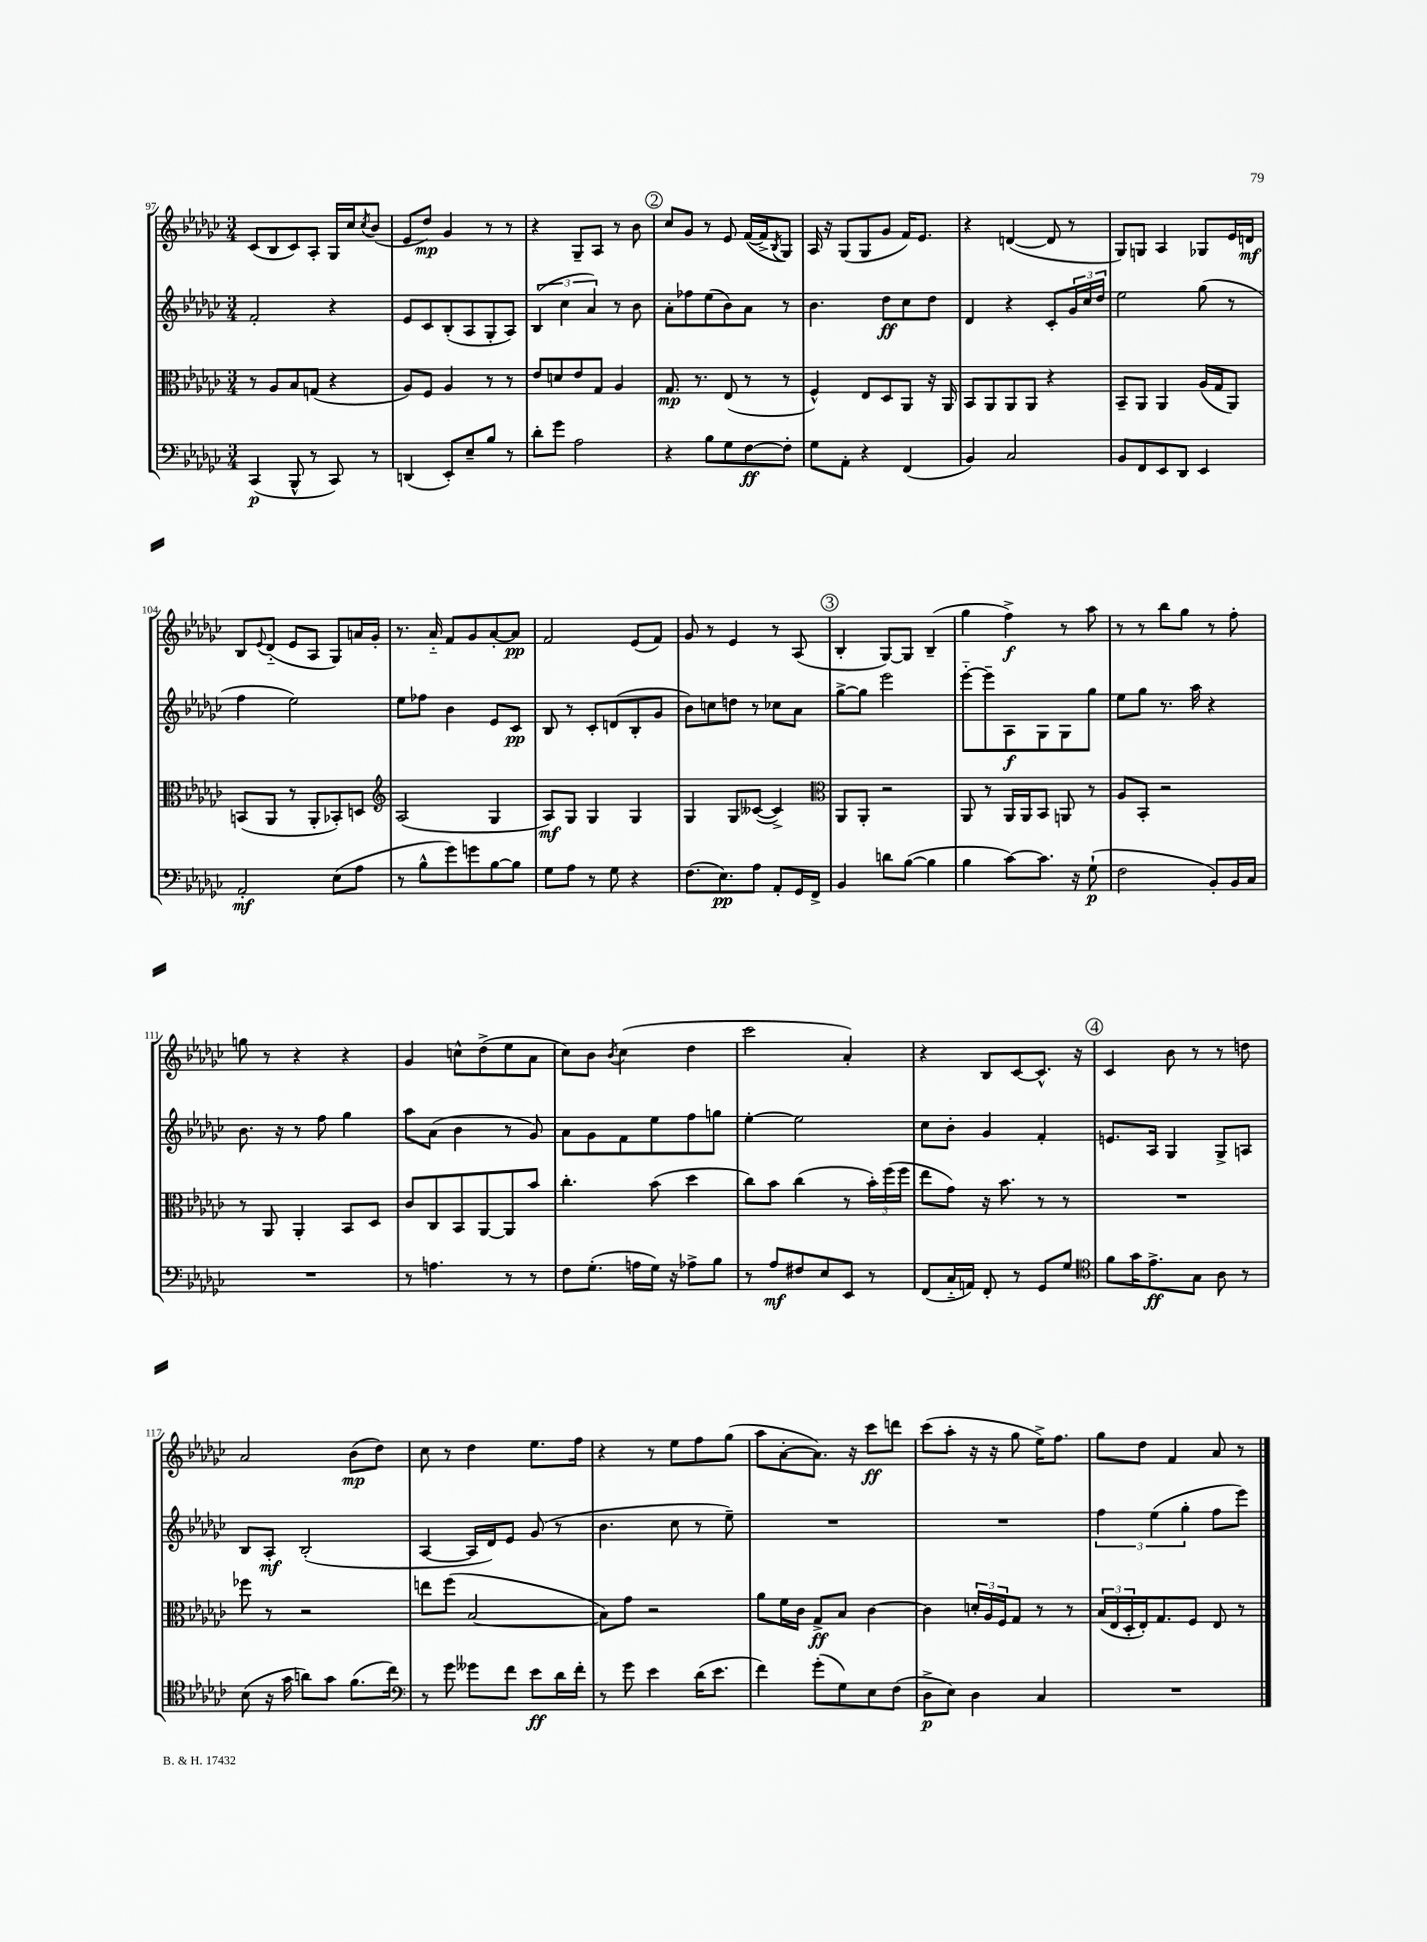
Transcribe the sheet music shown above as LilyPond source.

<<
\new StaffGroup <<
\new Staff = "s0" {
    \clef treble \key ges \major \numericTimeSignature \time 3/4
    ces'8( bes8 ces'8) aes8-. ges16 ces''16 \acciaccatura { ces''8 } bes'8( |
    ees'8 des''8\mp) ges'4 r8 r8 |
    r4 ges8-- aes8 r8 bes'8 |
    \mark \markup { \circle "2" } ces''8 ges'8 r8 ees'8 f'16~( f'16-> \acciaccatura { bes8 } ges8) |
    aes16 r16 ges8( ges8 ges'8 f'16) ees'8. |
    r4 d'4~( d'8 r8 |
    ges8) g8 aes4 ges8 ees'16 d'16\mf |
    bes8 \appoggiatura { ees'8 } des'8-_( ees'8 aes8 ges8) a'16 ges'16-. |
    r8. aes'16-_ f'8 ges'8 aes'8~-. aes'8\pp |
    f'2 ees'8( f'8) |
    ges'8 r8 ees'4 r8 aes8( |
    \mark \markup { \circle "3" } bes4-. ges8~) ges8 bes4--( |
    ges''4 f''4->\f) r8 aes''8 |
    r8 r8 bes''8 ges''8 r8 f''8-. |
    g''8 r8 r4 r4 |
    ges'4 c''8-^ des''8->( ees''8 aes'8 |
    ces''8) bes'8 \acciaccatura { bes'8 } ces''4( des''4 |
    ces'''2 aes'4-.) |
    r4 bes8 ces'8~ ces'8.-^ r16 |
    \mark \markup { \circle "4" } ces'4 bes'8 r8 r8 d''8 |
    aes'2 bes'8\mp( des''8) |
    ces''8 r8 des''4 ees''8. f''16 |
    r4 r8 ees''8 f''8 ges''8( |
    aes''8 aes'8~-. aes'8.) r16 ces'''8\ff d'''8 |
    ces'''8( aes''8-. r16 r16 ges''8 ees''16->) f''8. |
    ges''8 des''8 f'4 aes'8 r8 \bar "|." |
}
\new Staff = "s1" {
    \clef treble \key ges \major \numericTimeSignature \time 3/4
    f'2-. r4 |
    ees'8 ces'8 bes8-.( aes8 ges8-. aes8) |
    \tuplet 3/2 { bes4( ces''4 aes'4) } r8 bes'8 |
    \mark \markup { \circle "2" } aes'8-. fes''8 ees''8( bes'8) aes'8 r8 |
    bes'4. des''8\ff ces''8 des''8 |
    des'4 r4 ces'8-. \tuplet 3/2 { ges'16 ces''16 des''16 } |
    ees''2 ges''8( r8 |
    f''4 ees''2) |
    ees''8 fes''8 bes'4 ees'8 ces'8\pp |
    bes8 r8 ces'8-. d'8( bes8-. ges'8 |
    bes'8) c''8 d''8 r8 ces''8 aes'8 |
    \mark \markup { \circle "3" } ges''8~-> ges''8 ees'''2 |
    ees'''8~-_ ees'''8-- aes8\f ges8 ges8 ges''8 |
    ees''8 ges''8 r8. aes''16 r4 |
    bes'8. r16 r8 f''8 ges''4 |
    aes''8 aes'8( bes'4 r8 ges'8) |
    aes'8 ges'8 f'8 ees''8 f''8 g''8 |
    ees''4~-. ees''2 |
    ces''8 bes'8-. ges'4 f'4-. |
    \mark \markup { \circle "4" } e'8. aes16 ges4 ges8-> a8 |
    bes8 aes8-.\mf bes2-.( |
    aes4~ aes16 des'16) ees'8 ges'8( r8 |
    bes'4. ces''8 r8 ees''8--) |
    R2. |
    R2. |
    \tuplet 3/2 { f''4 ees''4( ges''4-. } f''8 ees'''8) \bar "|." |
}
\new Staff = "s2" {
    \clef alto \key ges \major \numericTimeSignature \time 3/4
    r8 aes8 bes8 g8( r4 |
    aes8) f8 aes4 r8 r8 |
    ees'8 d'8 ees'8 ges8 aes4 |
    \mark \markup { \circle "2" } ges8.\mp r8. ees8( r8 r8 |
    f4-^) ees8 des8 aes,8 r16 aes,16 |
    bes,8 aes,8 aes,8 aes,8 r4 |
    bes,8-- aes,8 aes,4 aes16( ges16 aes,8) |
    b,8( aes,8 r8 aes,8-. bes,8-.) d8 |
    \clef treble aes2( ges4 |
    aes8\mf) ges8 ges4 ges4 |
    ges4 ges8 ceses'8~( ceses'4->) |
    \mark \markup { \circle "3" } \clef alto aes,8 aes,8-. r2 |
    aes,8 r8 aes,16 aes,16 bes,8 a,8 r8 |
    aes8 bes,8-. r2 |
    r8 aes,8 aes,4-. bes,8 des8 |
    ces'8 ces8 bes,8 aes,8~ aes,8 bes'8 |
    ces''4.-. bes'8( des''4 |
    ces''8) bes'8 ces''4( r8 \tuplet 3/2 { bes'16-.) f''16( f''16 } |
    ees''8 ges'8) r16 bes'8. r8 r8 |
    \mark \markup { \circle "4" } R2. |
    fes''8 r8 r2 |
    e''8 f''8( bes2~ |
    bes8) ges'8 r2 |
    aes'8 f'16 ces'16 ges8->\ff bes8 ces'4~ |
    ces'4 \tuplet 3/2 { d'16-. aes16 f16 } ges8 r8 r8 |
    \tuplet 3/2 { bes16( ees16 des16-. } ees16-.) ges8. f8 ees8 r8 \bar "|." |
}
\new Staff = "s3" {
    \clef bass \key ges \major \numericTimeSignature \time 3/4
    ces,4\p( bes,,8-^ r8 ces,8) r8 |
    d,4( ees,8-.) ees8-- bes8 r8 |
    des'8-. ges'8 aes2 |
    \mark \markup { \circle "2" } r4 bes8 ges8 f8~\ff f8-. |
    ges8 aes,8-. r4 f,4( |
    bes,4) ces2 |
    bes,8 f,8 ees,8 des,8 ees,4 |
    aes,2-.\mf ees8( aes8 |
    r8 bes8-^ ges'8) g'8 bes8~ bes8 |
    ges8 aes8 r8 ges8 r4 |
    f8.( ees8.\pp) aes8 aes,8-. ges,16 f,16-> |
    \mark \markup { \circle "3" } bes,4 d'8 bes8~( bes4 |
    bes4 ces'8~) ces'8. r16 ges8-!\p( |
    f2 bes,8-.) bes,16 ces16 |
    R2. |
    r8 a4. r8 r8 |
    f8 ges8.-.( a16 ges16) r16 aes8-> bes8 |
    r8 aes8\mf fis8 ees8 ees,8 r8 |
    f,8( ces16-_ a,16) f,8-. r8 ges,8 ges8 |
    \mark \markup { \circle "4" } \clef tenor f'8 ges'16 ees'8.->\ff ges8 aes8 r8 |
    bes8( r16 ges'16 a'8) ges'8 f'8.( ces''16) |
    \clef bass r8 ges'8 geses'8 f'8 ees'8\ff des'16 f'16-. |
    r8 ges'8 ees'4 des'16( ees'8. |
    f'4) ges'8-.( ges8) ees8 f8( |
    des8->\p ees8) des4 ces4 |
    R2. \bar "|." |
}
>>
>>
\layout { \context { \Score currentBarNumber = #97 } }
